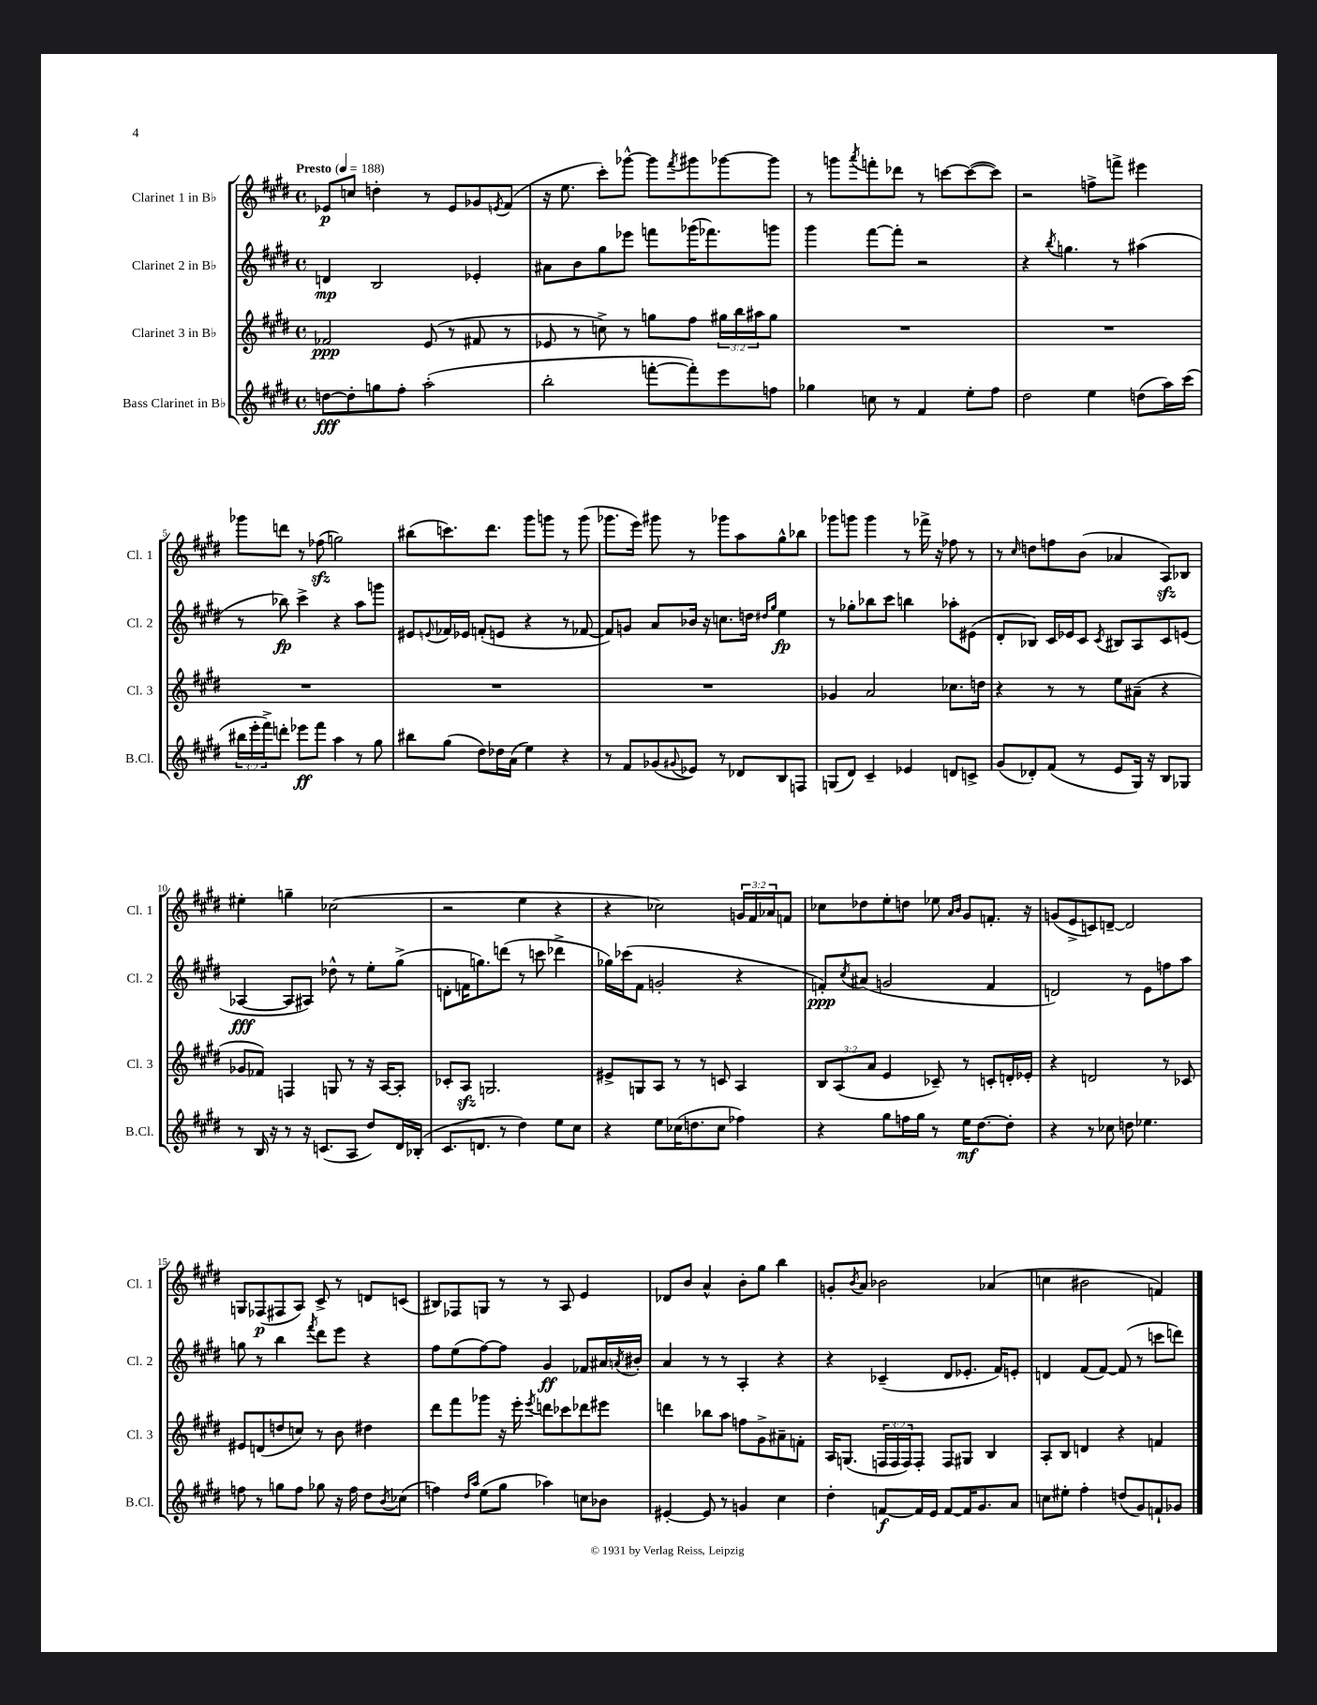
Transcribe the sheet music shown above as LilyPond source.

<<
\new StaffGroup <<
\new Staff = "s0" \with { instrumentName = "Clarinet 1 in Bb" shortInstrumentName = "Cl. 1" } {
    \clef treble \key e \major \defaultTimeSignature \time 4/4 \override Staff.TupletNumber.text = #tuplet-number::calc-fraction-text \tempo "Presto" 4 = 188
    ees'8\p c''8 d''4-. r8 ees'8 ges'8 \acciaccatura { e'8 } fis'8( |
    r16 e''8. cis'''8-.) ges'''8~-^ ges'''8 \acciaccatura { fis'''8 } gis'''8 ges'''8~ ges'''8 |
    r8 g'''8 \acciaccatura { a'''8 } f'''8-. des'''8 r8 c'''8~ c'''8~( c'''8) |
    r2 f''8-> f'''8-> eis'''4 |
    ges'''8 d'''8 r8 fes''8\sfz( g''2) |
    bis''8( c'''8.) dis'''8. gis'''8 g'''8 r8 g'''8( |
    ges'''8. e'''16) gis'''8 r8 ges'''8 a''8 gis''8-^ bes''8 |
    ges'''8 g'''8 g'''4 r8 fes'''16-> r16 fes''8 r8 |
    r8 \grace { cis''16 } d''8 f''8 b'8( aes'4 a8\sfz) bes8 |
    eis''4-. g''4-- ces''2( |
    r2 e''4 r4 |
    r4 ces''2) \tuplet 3/2 { g'16 fis'16 aes'16 } f'8 |
    ces''8 des''8 e''8-. d''8 ees''8 \grace { a'16 b'16 } gis'8 f'8.-. r16 |
    g'8( e'8-> c'8) d'8~-- d'2 |
    g8 fes8\p( fis8 a8) cis'8-> r8 d'8 c'8( |
    bis8) fes8 g8 r8 r8 a8 e'4 |
    des'8 b'8 a'4-^ b'8-. gis''8 b''4 |
    g'8-. \acciaccatura { b'8 } a'8 bes'2 aes'4( |
    c''4 bis'2 f'4) \bar "|." |
}
\new Staff = "s1" \with { instrumentName = "Clarinet 2 in Bb" shortInstrumentName = "Cl. 2" } {
    \clef treble \key e \major \defaultTimeSignature \time 4/4
    d'4\mp b2 ees'4-. |
    ais'8 b'8 gis''8 ees'''8 f'''8 ges'''16( fes'''8.) g'''8 |
    gis'''4 fis'''8~ fis'''8-. r2 |
    r4 \acciaccatura { b''8 } g''4. r8 ais''4( |
    r8 bes''8\fp) cis'''4-> r4 a''8 g'''8 |
    eis'8 \appoggiatura { e'8 } fes'16 ees'16 f'8-.( e'8 r4 r8 fes'8~ |
    fes'8) g'8 a'8 bes'16 r16 c''8. d''16 \grace { dis''16 gis''16 } e''4\fp |
    r8 ges''8-. bes''8 cis'''8 b''4 aes''8-. eis'8( |
    dis'8-. bes8) cis'16 ees'16 cis'8 \acciaccatura { cis'8 } bis8 a8 cis'8 e'8( |
    aes4~\fff aes8 ais8) des''8-^ r8 e''8-. gis''8->( |
    d'8-. f'16 g''8.) d'''8( r8 c'''8 des'''4-> |
    ges''16) ces'''16( fis'8 g'2-. r4 |
    f'8-.\ppp) \acciaccatura { cis''8 } ais'8( g'2 f'4 |
    d'2) r8 e'8 f''8 a''8 |
    g''8 r8 b''4 \acciaccatura { fis'''8 } dis'''8 e'''8 r4 |
    fis''8 e''8( fis''8~) fis''8 gis'4\ff fes'8 ais'16 \acciaccatura { a'8 } bis'16-. |
    a'4 r8 r8 a4-. r4 |
    r4 ces'4--( dis'8 ees'8.-. fis'16) e'8-. |
    d'4 fis'8( fis'8~) fis'8( r8 c'''8 d'''8) \bar "|." |
}
\new Staff = "s2" \with { instrumentName = "Clarinet 3 in Bb" shortInstrumentName = "Cl. 3" } {
    \clef treble \key e \major \defaultTimeSignature \time 4/4 \override Staff.TupletNumber.text = #tuplet-number::calc-fraction-text
    fes'2\ppp e'8( r8 fis'8 r8 |
    ees'8 r8 c''8->) r8 g''8 fis''8 \tuplet 3/2 { gis''16 b''16 ais''16 } gis''8 |
    R1 |
    R1 |
    R1 |
    R1 |
    R1 |
    ges'4 a'2 ces''8. d''16 |
    r4 r8 r8 e''8 ais'8--( r4 |
    ges'8 fes'8) f4 g8 r8 r16 a16~ a8-. |
    ces'8-. a8\sfz g2. |
    eis'8-> g8 a8 r8 r8 c'8 a4 |
    \tuplet 3/2 { b8 a8( a'8 } e'4 ces'8--) r8 c'8-. d'16-. ees'16-. |
    r4 d'2 r8 ces'8 |
    eis'8 d'8( d''8 c''8) r8 b'8 dis''4 |
    dis'''8 fis'''8 ges'''8 r16 e'''16-. \acciaccatura { e'''8 } d'''8 ces'''8 des'''8 eis'''8 |
    d'''4 bes''8 a''8 f''8 gis'8-> ais'8-- f'8-. |
    a16 g8.( \tuplet 3/2 { f16 f16 f16) } f8-. f8 gis8 b4 |
    a8-. b8 d'4 r4 f'4 \bar "|." |
}
\new Staff = "s3" \with { instrumentName = "Bass Clarinet in Bb" shortInstrumentName = "B.Cl." } {
    \clef treble \key e \major \defaultTimeSignature \time 4/4 \override Staff.TupletNumber.text = #tuplet-number::calc-fraction-text
    d''8~\fff d''8-. g''8 fis''8-. a''2-.( |
    b''2-. f'''8~-. f'''8-.) e'''8 f''8 |
    ges''4 c''8 r8 fis'4 e''8-. fis''8 |
    dis''2 e''4 d''8( a''16) cis'''16( |
    \tuplet 3/2 { bis''16 e'''16-. fis'''16->) } d'''8-. ees'''8\ff fis'''8 a''4 r8 gis''8 |
    bis''8 gis''8( dis''8) des''16 a'16( e''4) r4 |
    r8 fis'8 ges'8( \appoggiatura { gis'8 } ees'8) r8 des'8 b8 f8 |
    g8( dis'8) cis'4-- ees'4 d'8 c'8-> |
    gis'8( des'8-.) fis'8( r8 e'8 gis16) r16 b8 ges8 |
    r8 b16 r16 r8 r16 c'8.( a8 dis''8) dis'16 bes16-.( |
    cis'8. d'8. r8 dis''4) e''8 cis''8 |
    r4 e''8 ces''16( d''8. ces''8 fes''4) |
    r4 gis''8 f''16 gis''16 r8 e''16\mf dis''8.~ dis''8-. |
    r4 r8 ces''8 d''8 ees''4. |
    f''8 r8 g''8 f''8 ges''8 r16 f''16 dis''8 \acciaccatura { b'8 } ces''8( |
    f''4) \grace { dis''16 a''16 } e''8( gis''8 aes''4) c''8 bes'8 |
    eis'4~-. eis'8 r8 g'4 cis''4 |
    dis''4-. f'8~\f f'16 e'16 f'8~ f'16 gis'8. a'8 |
    c''8 eis''8-. fis''4-. d''8( gis'8) f'8-! ges'8 \bar "|." |
}
>>
>>
